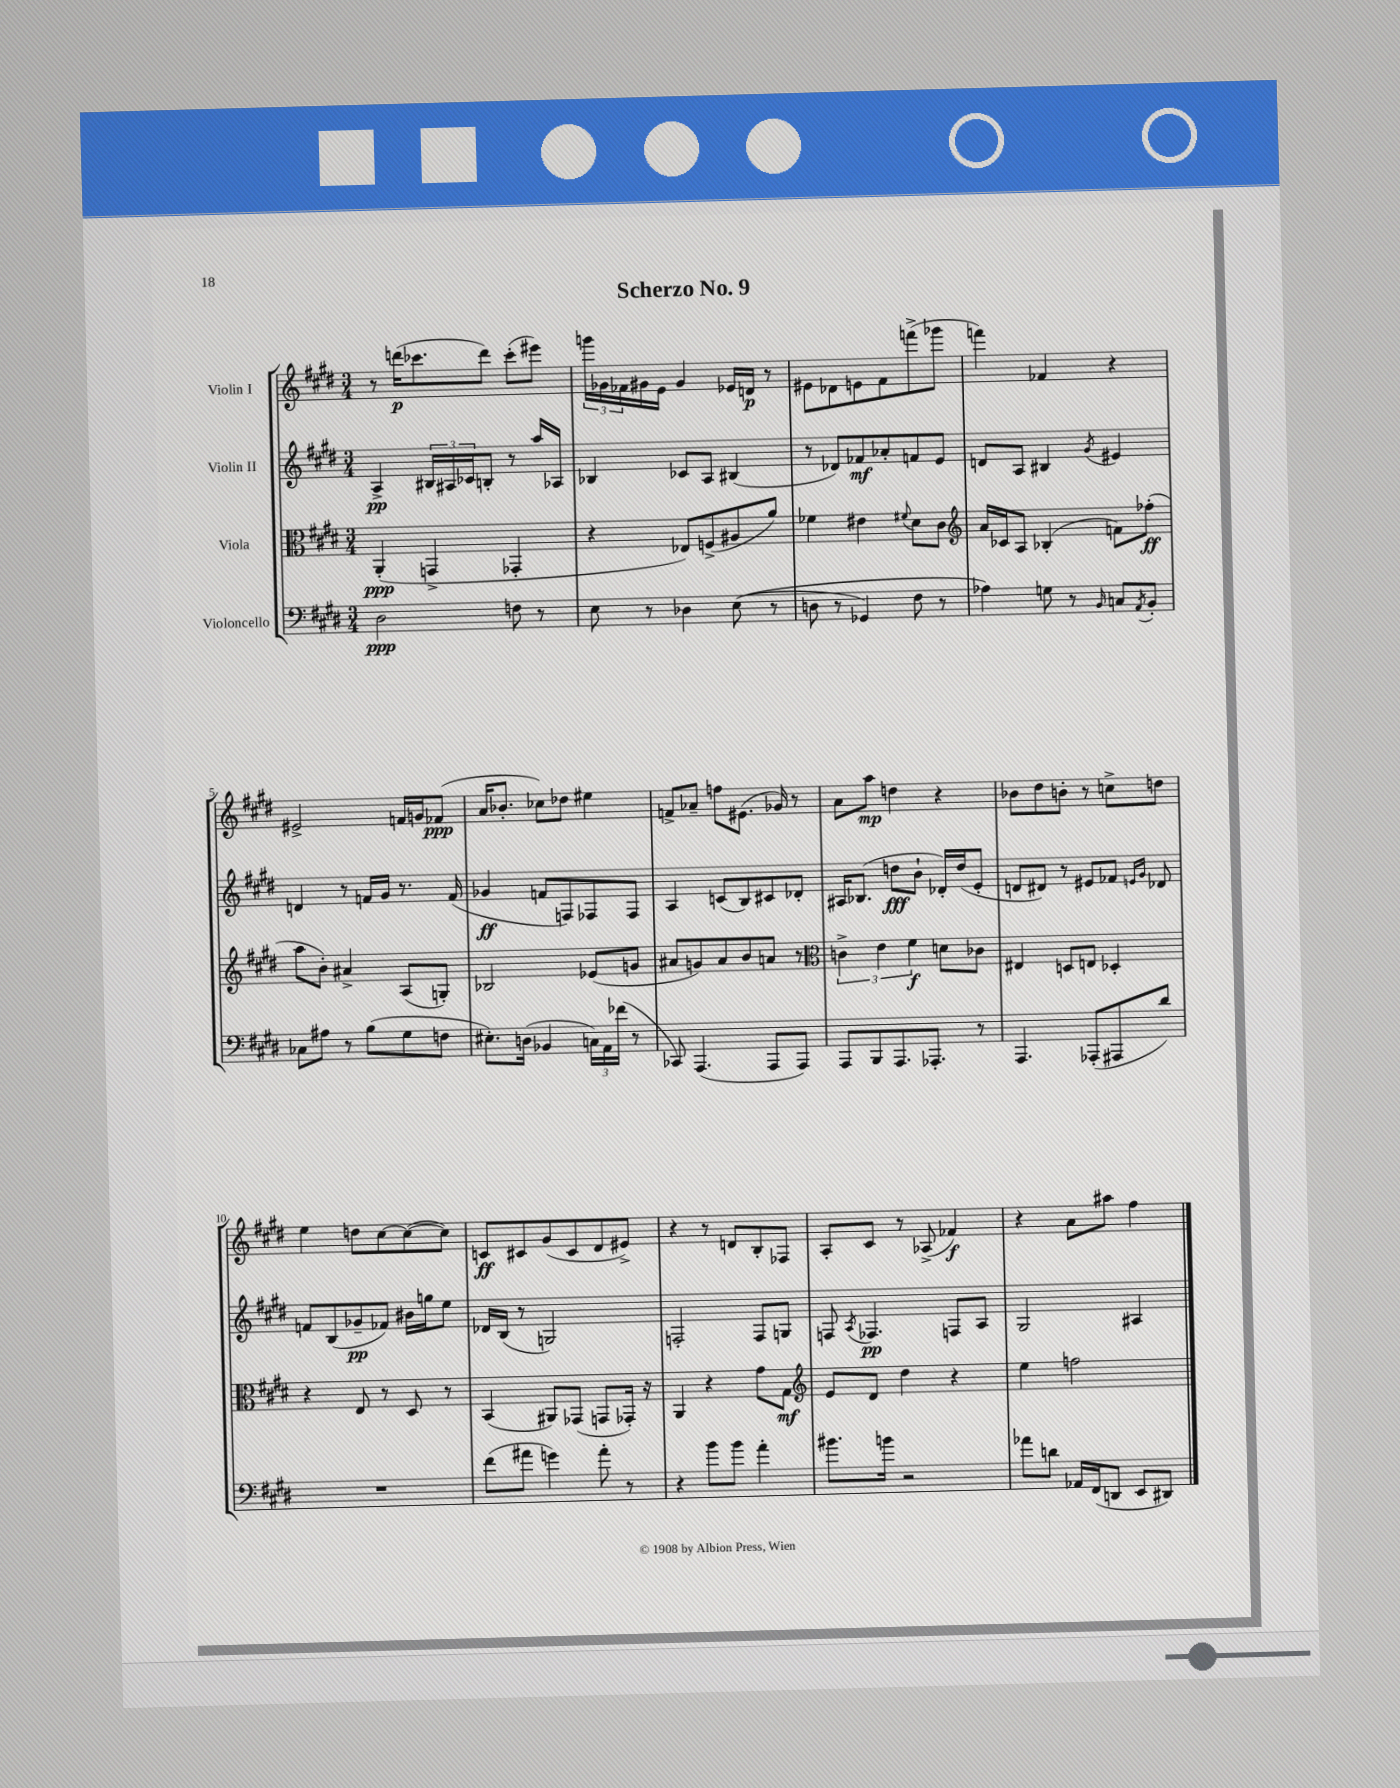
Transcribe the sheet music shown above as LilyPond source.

\header { title = "Scherzo No. 9" }
<<
\new StaffGroup <<
\new Staff = "s0" \with { instrumentName = "Violin I" } {
    \clef treble \key e \major \numericTimeSignature \time 3/4
    r8 d'''16\p( ces'''8. d'''8) ces'''8-.( eis'''8) |
    \tuplet 3/2 { g'''16 ges'16 fes'16 } gis'16 e'16 gis'4 ees'16 d'16\p r8 |
    eis'8 des'8 e'8 fis'8 f'''8->( ges'''8 |
    f'''4) fes'4 r4 |
    eis'2-> f'16 g'16 fes'8\ppp( |
    a'16 bes'8.-. ces''8) des''8 eis''4 |
    f'8-> aes'8-- f''8 eis'8.( ges'16) r8 |
    a'8 a''8\mp d''4 r4 |
    bes'8 dis''8 b'8-. r8 c''8-> d''8 |
    e''4 d''8 cis''8~ cis''8~( cis''8) |
    c'8\ff cis'8 gis'8( cis'8 dis'8 eis'8->) |
    r4 r8 d'8 b8-. fes8 |
    a8-. cis'8 r8 aes8->( fes'4\f) |
    r4 a'8 ais''8 fis''4 \bar "|." |
}
\new Staff = "s1" \with { instrumentName = "Violin II" } {
    \clef treble \key e \major \numericTimeSignature \time 3/4
    a4->\pp \tuplet 3/2 { bis16 ais16 ces'16 } b8-. r8 a''16 aes16 |
    bes4 ces'8 a8 bis4( |
    r8 des'8) fes'8\mf aes'8-. f'8 e'8 |
    d'8 a8 bis4 \acciaccatura { gis'8 } eis'4 |
    d'4 r8 f'16 gis'16 r8. f'16( |
    ges'4\ff f'8 f8) fes8 fes8 |
    a4 c'8( b8) cis'8 des'8-. |
    ais16 bes8.( d''8\fff b'8-! des'16-.) d''16( e'8-. |
    d'8 dis'8) r8 eis'8 fes'8 \grace { e'16 gis'16 } des'8 |
    f'8 b8( ges'8--\pp fes'8) bis'16 g''16 e''8 |
    des'16 b16( r8 g2) |
    f2-. f8 g8 |
    f8 \acciaccatura { a8 } fes4.\pp f8 a8 |
    gis2 ais4 \bar "|." |
}
\new Staff = "s2" \with { instrumentName = "Viola" } {
    \clef alto \key e \major \numericTimeSignature \time 3/4
    a,4-.\ppp( g,4-> ges,4-. |
    r4 ees8) f8->( ais8 a'8) |
    fes'4 eis'4 \appoggiatura { fis'8 } dis'8 cis'8 |
    \clef treble a'16 ces'16 a8 bes4-.( f'8) fes''8-.\ff( |
    a''8 b'8-.) ais'4-> a8( g8-.) |
    bes2 ees'8( g'8 |
    ais'8 g'8) ais'8 b'8 a'8 r8 |
    \clef alto \tuplet 3/2 { c'4-> e'4 fis'4\f } d'8 ces'8 |
    eis4 d8 e8 des4-. |
    r4 e8 r8 dis8 r8 |
    b,4( ais,8) ges,8( g,8 ges,16-.) r16 |
    a,4 r4 gis'8 gis8\mf |
    \clef treble e'8 dis'8 dis''4 r4 |
    e''4 f''2 \bar "|." |
}
\new Staff = "s3" \with { instrumentName = "Violoncello" } {
    \clef bass \key e \major \numericTimeSignature \time 3/4
    dis2\ppp f8 r8 |
    e8 r8 des4 e8(\( r8 |
    d8 r8 ges,4) fis8 r8 |
    aes4\) g8 r8 \grace { b,16 } c8 \acciaccatura { a,8 } b,8-. |
    ces8 ais8 r8 b8( gis8 f8 |
    eis8.-.) d16( bes,4 \tuplet 3/2 { c16) a,16 fes'16( } r8 |
    ces,8) a,,4.( a,,8 a,,8) |
    a,,8 b,,8 a,,8. aes,,8.-. r8 |
    a,,4. aes,,8-.( ais,,8 dis'8) |
    R2. |
    fis'8( ais'8 g'4) ais'8-. r8 |
    r4 b'8 b'8 a'4-. |
    bis'8. b'16 r2 |
    aes'8 d'8 aes,16 fis,16( d,8 e,8 dis,8) \bar "|." |
}
>>
>>
